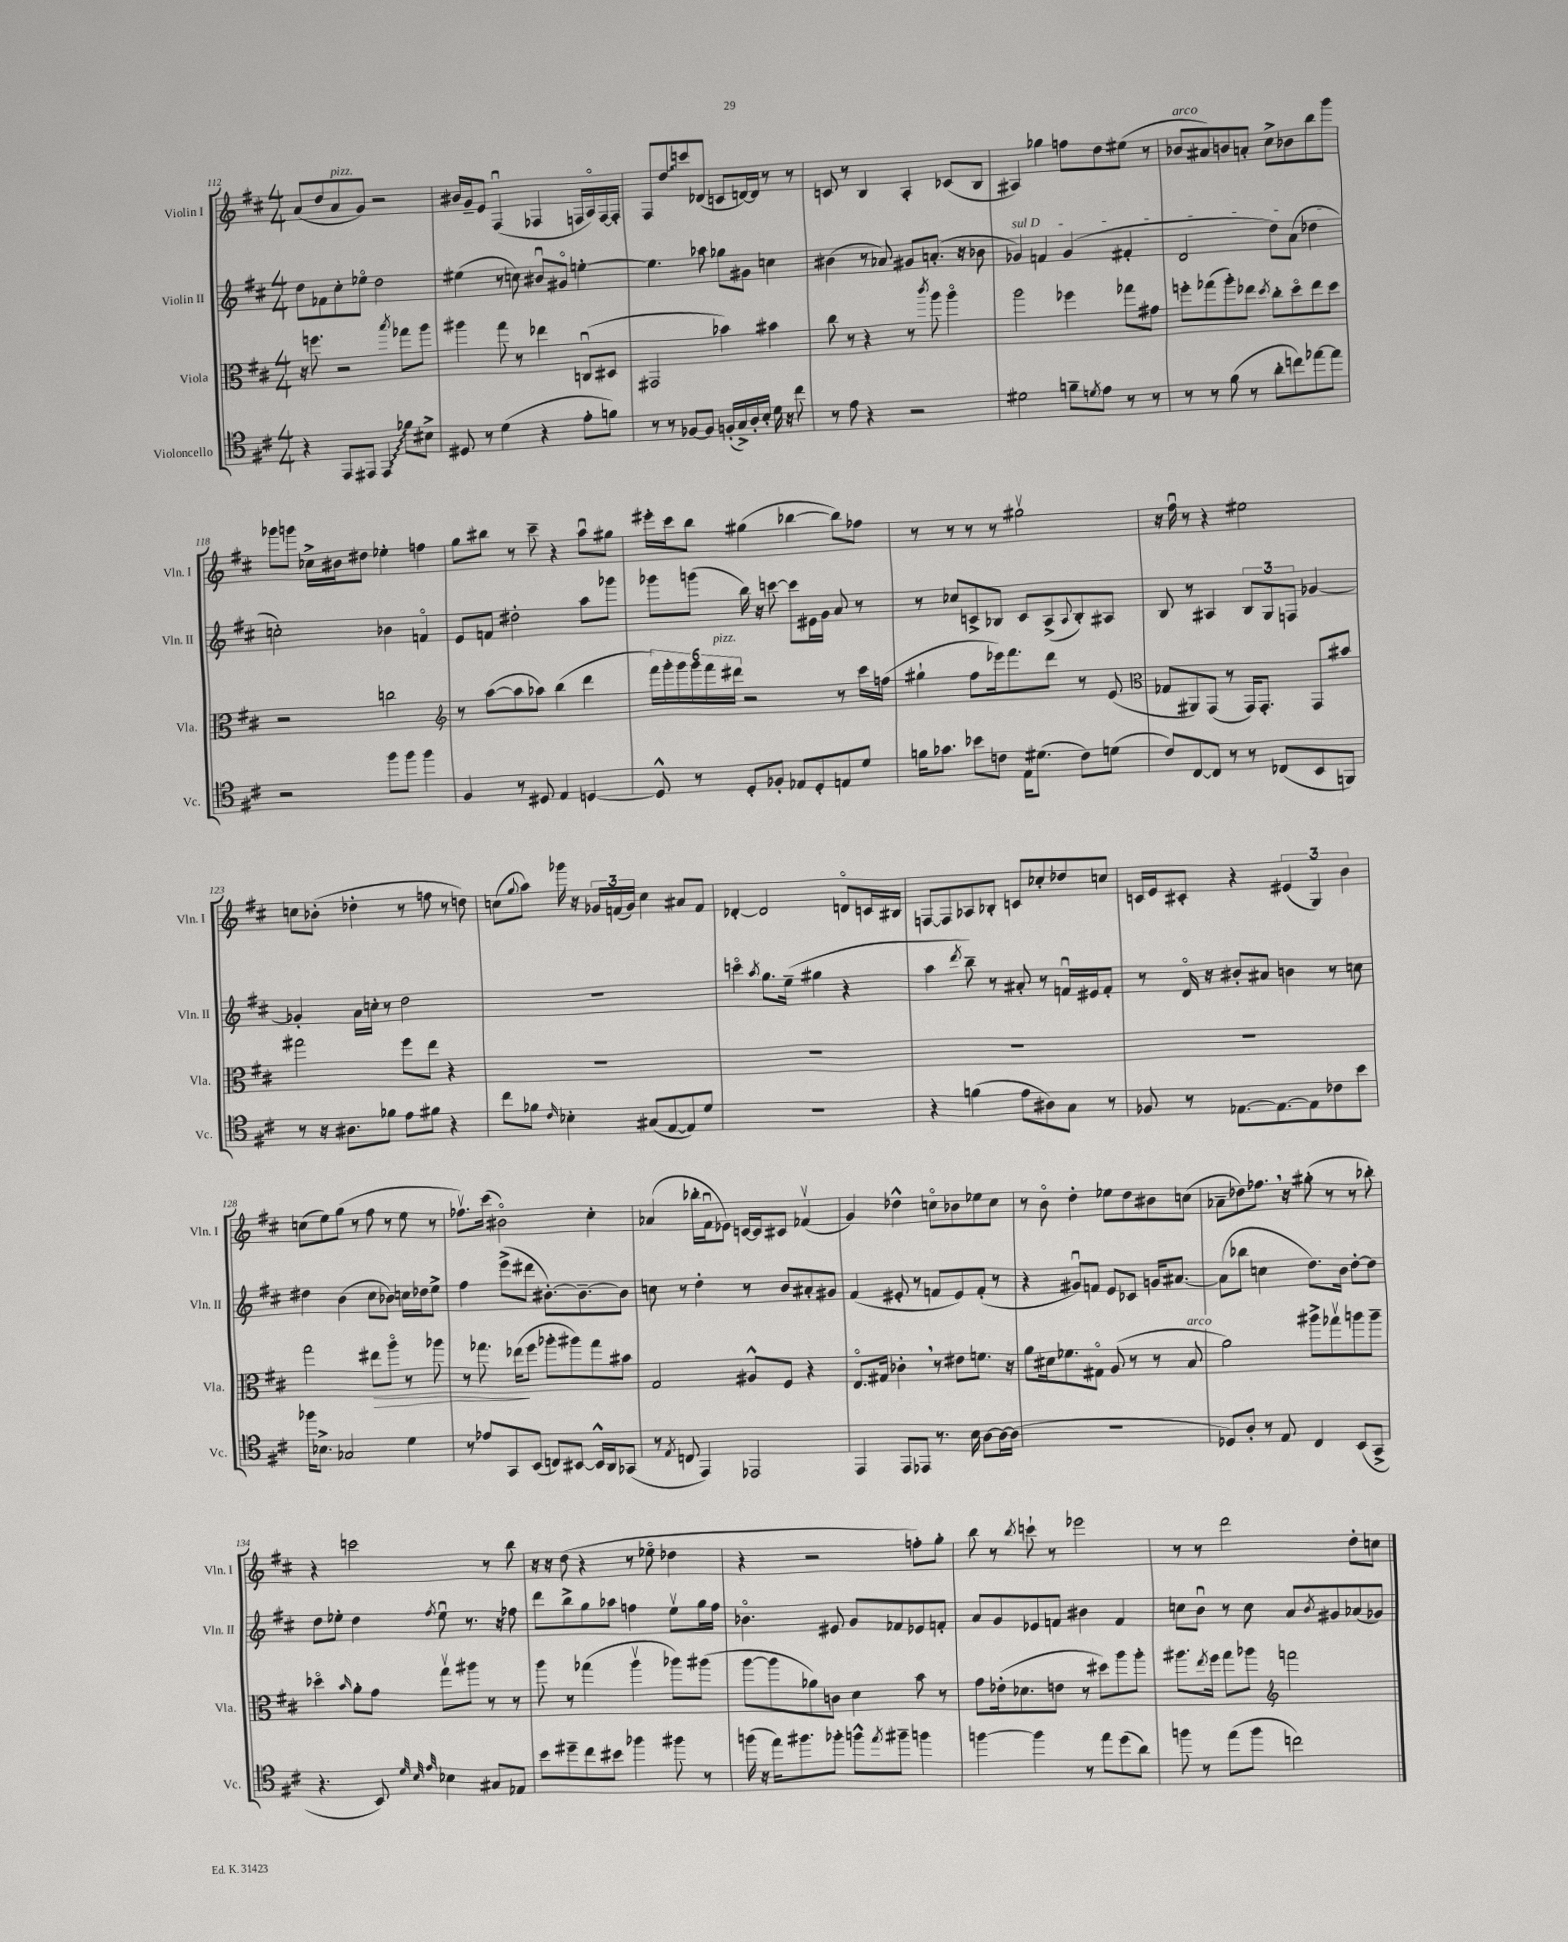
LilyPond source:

<<
\new StaffGroup <<
\new Staff = "s0" \with { instrumentName = "Violin I" shortInstrumentName = "Vln. I" } {
    \clef treble \key d \major \numericTimeSignature \time 4/4
    a'8( d''8 a'8^\markup { \italic "pizz." } g'8) r2 |
    bis'16 g'16-- e'8 fis4\downbow( fes4 f16 a16\flageolet) f16~ f16-. |
    fis8 \once \override Glissando.style = #'zigzag d''8\glissando c'''8 des'8( c'8 d'16~) d'16 r8 r8 |
    c'8 r8 b4 a4-. ces'8( b8 |
    ais4) ges''4 f''8 d''8 eis''8( r8 |
    bes'8^\markup { \italic "arco" } ais'8) b'8 a'8-. cis''8-> bes'8 b''8 g'''8 |
    ges'''8 g'''8 ces''16-> bis'16 dis''8 ees''4-. f''4 |
    g''8 bis''8 r8 cis'''8-- r4 a''8\downbow gis''8 |
    eis'''16-. cis'''16 b''8 gis''4( bes''4~ bes''8) fes''8 |
    r8 r8 r8 r8 gis''2\upbow |
    r16 fis''16\downbow r8 r4 eis''2 |
    c''8 bes'8-.( des''4-. r8 f''8 r8 d''8) |
    c''8( \appoggiatura { g''8 } a''8) ges'''16 r16 \tuplet 3/2 { ges'16 f'16( ges'16) } c''4 ais'8 f'8 |
    des'4~-. des'2 d'8\flageolet c'16 bis16 |
    f8~ f8 aes8 bes8-. c'8 ces''8-. des''8 c''8 |
    c'16 e'16 cis'8-. r4 \tuplet 3/2 { eis'4( g4) b'4 } |
    c''8( e''8) g''8( r8 fis''8 r8 e''8 r8 |
    fes''8.\upbow) cis'''16( bis'2\flageolet) cis''4-. |
    aes'4( bes''16-. fis'16\downbow ees'8) c'16~ c'16 cis'8 fes'4\upbow( |
    g'4) des''4-^ c''8\flageolet bes'8 ees''8 c''8 |
    r8 b'8\flageolet d''4-. ees''8 d''8 bis'8 c''8( |
    aes'8-- des''8) fes''8. \breathe r16 gis''8-.( r8 r8 bes''8-.) |
    r4 c'''2 r8 b''8 |
    r16 r16 d''8( r4 r8 ees''8\flageolet des''4 |
    r4 r2 f''8-.) g''8-. |
    b''8 r8 \acciaccatura { b''8 } c'''8-! r8 ees'''2 |
    r8 r8 d'''2 d''8-. c''8 \bar "|." |
}
\new Staff = "s1" \with { instrumentName = "Violin II" shortInstrumentName = "Vln. II" } {
    \clef treble \key d \major \numericTimeSignature \time 4/4
    d''8 fes'8 cis''8-. ees''8\flageolet d''2 |
    eis''4( r8 c''8) bis'8\downbow gis'8\flageolet e''4~-. |
    e''4. aes''8 ges''8 gis'8 c''4 |
    bis'4( r8 aes'8) gis'8 a'8.-.( r16 bes'8 |
    \once \override TextSpanner.bound-details.left.text = \markup { \italic "sul D" } ges'4\startTextSpan) f'4 ges'4( fis'4-. |
    d'2 d''8) a'8( des''4\stopTextSpan |
    c''2-.) bes'4 f'4\flageolet |
    e'8 f'8 dis''2-. a''8 ges'''8 |
    ges'''8 g'''8( b''16) r16 c'''8~ c'''8 eis'16 g'16 a'8 r8 |
    r8 ces''8 c'8-> bes8 c'8 a8->( \appoggiatura { a8 } bes8-.) ais8 |
    b8 r8 ais4 \tuplet 3/2 { b8 g8 f8 } ges'4~ |
    ges'4-. a'16 c''16-. r8 d''2 |
    R1 |
    c'''4\flageolet \acciaccatura { a''8 } g''8. e''16--( gis''4 r4 |
    a''4 \acciaccatura { d'''8 } b''8--) r8 ais'8-. r8 f'16\downbow eis'16 f'8-. |
    r8 d'16\flageolet r16 bis'8-. ais'8 b'4 r8 c''8 |
    dis''4 b'4( cis''8 bes'8) c''16 des''16 e''8-> |
    fis''4 e'''8->( dis'''8 bis'8.~-.) bis'8.~-- bis'8 |
    c''8 r8 d''4-. r8 b'8 ais'8-. gis'8 |
    fis'4( eis'8-. r8 f'8 eis'8) f'8-.( r8 |
    r4 gis'8\downbow) f'8 e'8 ces'8 g'16 ais'8.~ |
    ais'8( bes''8 c''4 d''8.) b'16 d''8~-. d''8 |
    d''8 ees''8-. d''4 \acciaccatura { fis''8 } ees''8\downbow r8. r16 fes''8 |
    d'''8 b''8-> g''8 aes''8 f''4 e''8\upbow g''16 f''16 |
    bes'4.\flageolet eis'8 g'8 fes'8 ees'8 f'8-. |
    a'8 g'8 ees'8 f'8 bis'4 f'4 |
    c''8 b'8\downbow r8 c''8 a'8 \acciaccatura { b'8 } gis'8 aes'8( ges'8) \bar "|." |
}
\new Staff = "s2" \with { instrumentName = "Viola" shortInstrumentName = "Vla." } {
    \clef alto \key d \major \numericTimeSignature \time 4/4
    r16 f''8. r2 \acciaccatura { b''8 } ges''8 a''8 |
    ais''4 g''8 r8 ees''4 c8\downbow( dis8 |
    gis,2 bes'4) bis'4 |
    cis''8 r8 r4 r8 \acciaccatura { cis'''8 } a''8 a''4\flageolet |
    a''2 fes''4 ges''8 gis'8 |
    f''8-. ges''8( a''8-.) ees''8 \acciaccatura { d''8 } cis''8-. d''8\flageolet ees''8 d''8 |
    r2 c''2 |
    \clef treble r8 a''8~( a''8 aes''8) b''4( d'''4 |
    \tuplet 6/4 { fis'''16) g'''16-. g'''16 g'''16 fis'''16 dis'''16^\markup { \italic "pizz." } } r2 r8 cis'''16 f''16( |
    gis''4-! fis''8 ees'''16) fis'''8. d'''8 r8 e'8( |
    \clef alto ges8 ais,8) g,8( r8 g,16) g,8.-. g,8 bis'8 |
    gis''2 fis''8 e''8 r4 |
    R1 |
    R1 |
    R1 |
    R1 |
    g''2 eis''8\> a''8\flageolet r8 aes''8 |
    r8 ges''8. ees''16\!( fis''8 aes''8-. ais''8) ges''8 bis'8 |
    g2 ais8-^ fis8 r4 |
    e8.\flageolet gis16 ces'4-. \breathe r8 eis'8 f'8. r16 |
    a'8 dis'16 fes'8. gis8\flageolet a8( r8 r8 b8^\markup { \italic "arco" } |
    a'2) ais''8-> ges''8\upbow a''8 a''8-- |
    des''4\flageolet \grace { b'16 } a'8-. g'8 g''8\upbow ais''8 r8 r8 |
    a''8 r8 ges''4( a''4\upbow aes''8) ais''8( |
    a''8~ a''8 aes'8) c'8 d'4 b'8 r8 |
    g'8 ees'16-.( des'8. e'8 r8 dis''8) a''8 a''8-. |
    ais''8. \acciaccatura { e''8 } fis''16 g''8 aes''8 \clef treble f'''2 \bar "|." |
}
\new Staff = "s3" \with { instrumentName = "Violoncello" shortInstrumentName = "Vc." } {
    \clef tenor \key d \major \numericTimeSignature \time 4/4
    r4 e,8 eis,8 \once \override Glissando.style = #'zigzag eis,4\glissando fes'8 bis8-> |
    dis8 r8 d'4( r4 e'8-. f'8) |
    r8 r8 fes8~ fes8 f16-.( g16->) a16-. b16-. d'16 r16 cis''8 |
    r8 e'8 r4 r2 |
    dis'2 f'8-- \acciaccatura { d'8 } e'8 r8 r8 |
    r8 r8 fis'8( r8 a'8-. c''8) ees''8~ ees''8 |
    r2 fis''8 fis''8 fis''4 |
    fis4 r8 dis8 e4 d4~ |
    d8-^ r8 d8-. fes8-. ees8 d8-. e8 d'8 |
    f'16 ges'8. bes'8 c'8 e16 dis'8.( c'8) d'8( |
    cis'8) cis8~ cis8 r8 r8 ces8( b,8 f,8) |
    r8 r16 ais8. fes'8 e'8 fis'8 r4 |
    cis''8 fes'8 \grace { cis'16 } bes4-. gis8( e8~ e8) d'8 |
    R1 |
    r4 f'4( e'8 ais8) g8 r8 |
    fes8 r8 ees8.~ ees8.~ ees8 ces'8 b'8 |
    fes''16 bes8.-> ges2 d'4 |
    r8 ees'8 g,8 b,8( c8) bis,8~ bis,16-^ a,16 ges,8( |
    r8 \acciaccatura { e8 } c8 e,4) ees,2 |
    e,4 e,8 ees,8 r8. b16 a8~ a16~ a16( |
    R1 |
    des8) a8-. r8 e8 cis4 b,8( g,8-> |
    r4. b,8) \grace { d'32 b32 e'32 } bes4 gis8 ees8 |
    b'8 dis''8-- cis''8 bis'8 fes''4 fis''8 r8 |
    f''16( r16 e''16) fis''8. fes''8-. f''8-^ \acciaccatura { e''8 } fis''8-- f''4 |
    f''4~ f''4 r8 e''8 d''8( a'8) |
    f''8 r8 e''8( f''8 c''2) \bar "|." |
}
>>
>>
\layout { \context { \Score currentBarNumber = #112 } }
